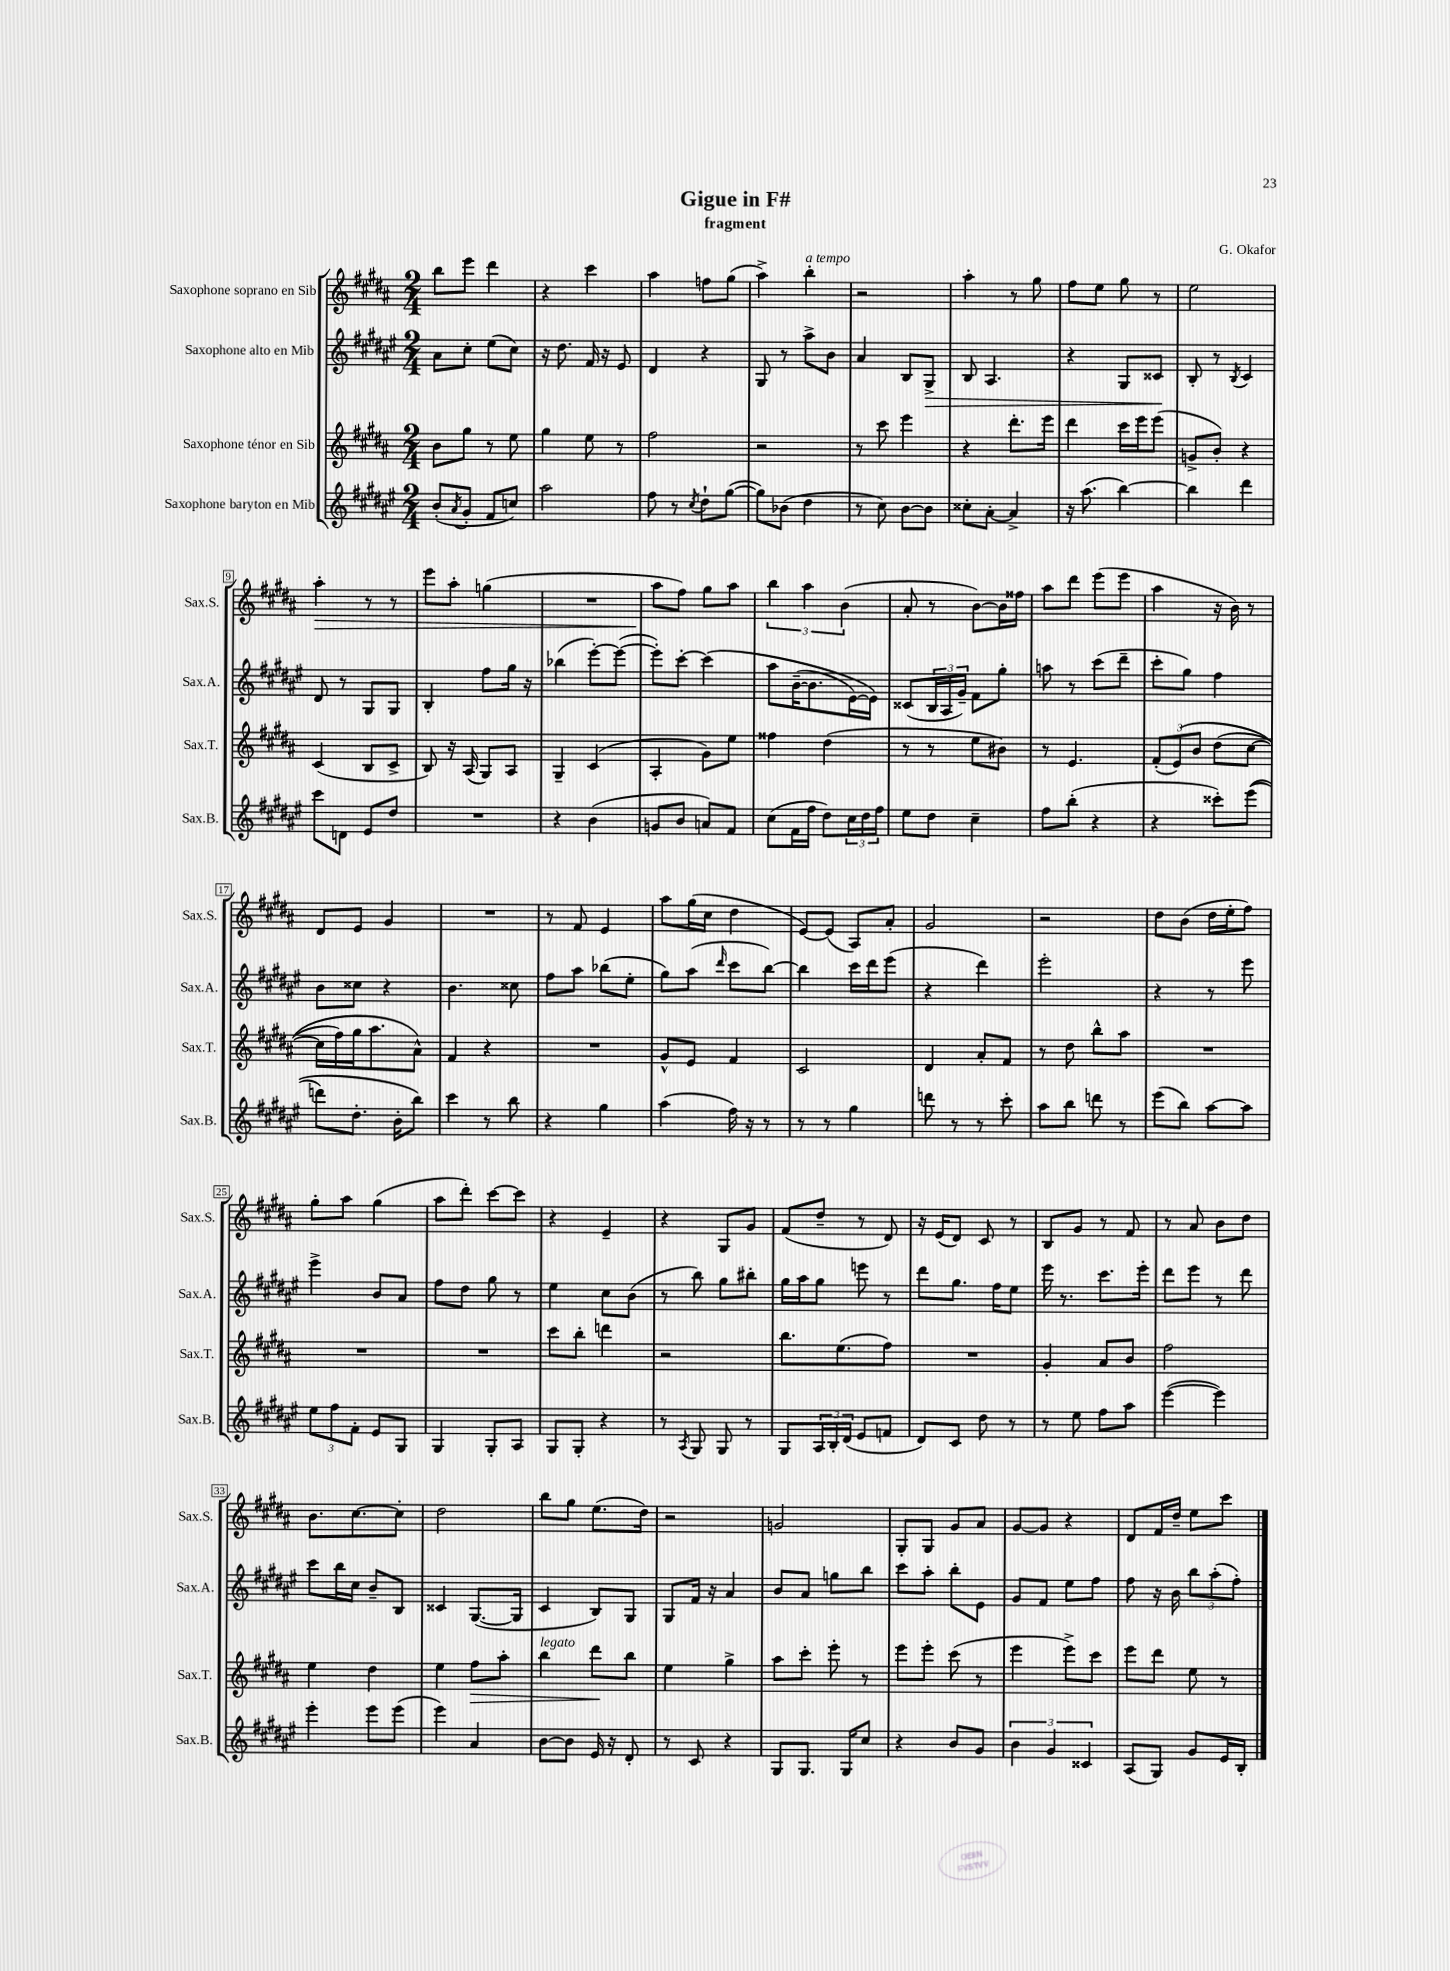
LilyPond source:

\header { title = "Gigue in F#" composer = "G. Okafor" subtitle = "fragment" }
<<
\new StaffGroup <<
\new Staff = "s0" \with { instrumentName = "Saxophone soprano en Sib" shortInstrumentName = "Sax.S." } {
    \clef treble \key b \major \numericTimeSignature \time 2/4
    b''8 e'''8 dis'''4 |
    r4 cis'''4 |
    ais''4 f''8 gis''8( |
    ais''4->) b''4-.^\markup { \italic "a tempo" } |
    r2 |
    ais''4-. r8 gis''8 |
    fis''8 e''8 gis''8 r8 |
    e''2 |
    ais''4-.\> r8 r8 |
    e'''8 ais''8-. g''4( |
    R2 |
    ais''8\! fis''8) gis''8 ais''8 |
    \tuplet 3/2 { b''4 ais''4 b'4( } |
    ais'8-. r8 b'8~) b'16 fisis''16 |
    ais''8 dis'''8 e'''8( e'''8 |
    ais''4 r16 b'16) r8 |
    dis'8 e'8 gis'4 |
    R2 |
    r8 fis'8 e'4 |
    ais''8 gis''16( cis''16 dis''4 |
    e'8~) e'8( ais8) ais'8-. |
    gis'2 |
    r2 |
    dis''8 b'8( dis''16 e''16-. fis''8) |
    gis''8-. ais''8 gis''4( |
    ais''8 dis'''8-.) cis'''8~ cis'''8 |
    r4 e'4-- |
    r4 gis8 gis'8 |
    fis'8( dis''8-- r8 dis'8) |
    r16 e'16( dis'8) cis'8 r8 |
    b8 gis'8 r8 fis'8 |
    r8 ais'8 b'8 dis''8 |
    b'8. cis''8.~ cis''8-. |
    dis''2 |
    b''8 gis''8 e''8.( dis''16) |
    r2 |
    g'2 |
    gis8-. gis8 gis'8 ais'8 |
    gis'8~ gis'8 r4 |
    dis'8 fis'16 dis''16-- e''8 cis'''8 \bar "|." |
}
\new Staff = "s1" \with { instrumentName = "Saxophone alto en Mib" shortInstrumentName = "Sax.A." } {
    \clef treble \key fis \major \numericTimeSignature \time 2/4
    ais'8 cis''8-. eis''8( cis''8) |
    r16 dis''8. fis'16 r16 eis'8 |
    dis'4 r4 |
    gis8 r8 ais''8-> b'8 |
    ais'4 b8 gis8->\> |
    b8 ais4. |
    r4 gis8 cisis'8\! |
    b8-. r8 \acciaccatura { b8 } cis'4 |
    dis'8 r8 gis8 gis8 |
    b4-. fis''8 gis''16 r16 |
    bes''4( eis'''8~-.) eis'''8~( |
    eis'''8-.) cis'''8~-. cis'''4\( |
    ais''8 b'16~--( b'8. eis'16~) eis'16\) |
    cisis'8( \tuplet 3/2 { b16 ais16 gis'16--) } fis'8 gis''8-. |
    a''8 r8 cis'''8( dis'''8-- |
    cis'''8-. gis''8) fis''4 |
    b'8 cisis''8 r4 |
    b'4. cisis''8 |
    fis''8 ais''8 bes''8( eis''8-. |
    gis''8) ais''8( \grace { dis'''16 } cis'''8 b''8~) |
    b''4 cis'''16 dis'''16 eis'''8( |
    r4 dis'''4) |
    eis'''2-. |
    r4 r8 eis'''8 |
    eis'''4-> b'8 ais'8 |
    fis''8 dis''8 gis''8 r8 |
    eis''4 cis''8 b'8( |
    r8 b''8) gis''8 bis''8-. |
    gis''16 ais''16 gis''8 e'''8 r8 |
    dis'''8 gis''8. fis''16 eis''8 |
    eis'''16 r8. cis'''8. eis'''16-. |
    dis'''8 eis'''8 r8 dis'''8 |
    cis'''8 b''16 cis''16 b'8-- b8 |
    cisis'4 gis8.~( gis16 |
    cis'4 b8) gis8 |
    gis8 fis'16 r16 ais'4 |
    b'8 ais'8 g''8 b''8 |
    cis'''8 ais''8-. b''8-. eis'8 |
    gis'8 fis'8 eis''8 fis''8 |
    fis''8 r16 b'16 \tuplet 3/2 { b''8 ais''8-.( fis''8-.) } \bar "|." |
}
\new Staff = "s2" \with { instrumentName = "Saxophone ténor en Sib" shortInstrumentName = "Sax.T." } {
    \clef treble \key b \major \numericTimeSignature \time 2/4
    b'8 gis''8 r8 e''8 |
    gis''4 e''8 r8 |
    fis''2 |
    r2 |
    r8 cis'''8 e'''4 |
    r4 dis'''8.-. e'''16 |
    dis'''4 cis'''16 e'''16 e'''8( |
    g'8-> b'8-.) r4 |
    cis'4( b8 cis'8-> |
    b8) r16 ais16( gis8) ais8 |
    gis4-- cis'4( |
    ais4-. gis'8) e''8 |
    fisis''4 dis''4( |
    r8 r8 e''8 bis'8) |
    r8 e'4. |
    \tuplet 3/2 { fis'8-.( e'8)\( b'8 } dis''8( cis''8~ |
    cis''16 fis''16) gis''16 ais''8. ais'8-^\) |
    fis'4 r4 |
    R2 |
    gis'8-^ e'8 fis'4 |
    cis'2 |
    dis'4 ais'8-. fis'8 |
    r8 dis''8 b''8-^ ais''8 |
    R2 |
    R2 |
    R2 |
    cis'''8 b''8-. d'''4 |
    r2 |
    b''8. e''8.( fis''8) |
    R2 |
    gis'4-. ais'8 b'8 |
    fis''2 |
    e''4 dis''4 |
    e''4 fis''8\> ais''8-. |
    b''4^\markup { \italic "legato" } dis'''8\! b''8 |
    e''4 gis''4-> |
    ais''8 cis'''8-. e'''8-. r8 |
    e'''8 e'''8-. cis'''8( r8 |
    e'''4 e'''8->) cis'''8 |
    e'''8 dis'''8 e''8 r8 \bar "|." |
}
\new Staff = "s3" \with { instrumentName = "Saxophone baryton en Mib" shortInstrumentName = "Sax.B." } {
    \clef treble \key fis \major \numericTimeSignature \time 2/4
    b'8-.( \acciaccatura { ais'8 } gis'8-. fis'8 c''8) |
    ais''2 |
    fis''8 r8 \acciaccatura { cis''8 } dis''8-! gis''8~( |
    gis''8) bes'8( dis''4 |
    r8 cis''8) b'8~ b'8 |
    cisis''8-. ais'8~-. ais'4-> |
    r16 ais''8.( b''4~) |
    b''4 dis'''4 |
    cis'''8 d'8 eis'8 dis''8 |
    R2 |
    r4 b'4( |
    g'8 b'8 a'8) fis'8 |
    cis''8( fis'16 fis''16 dis''8) \tuplet 3/2 { cis''16 dis''16 fis''16 } |
    eis''8 dis''8 cis''4-- |
    fis''8 b''8-.( r4 |
    r4 cisis'''8-.) eis'''8(\( |
    d'''8) dis''8.-. b'16-. b''8\) |
    cis'''4 r8 b''8 |
    r4 gis''4 |
    ais''4( fis''16) r16 r8 |
    r8 r8 gis''4 |
    d'''8 r8 r8 cis'''8-. |
    ais''8 b''8 d'''8 r8 |
    eis'''8( b''8) ais''8~ ais''8 |
    \tuplet 3/2 { eis''8 fis''8 fis'8-. } eis'8 gis8 |
    gis4 gis8-. ais8 |
    gis8 gis8-. r4 |
    r8 \acciaccatura { ais8 } gis8 gis8 r8 |
    gis8 \tuplet 3/2 { ais16 b16-. dis'16( } eis'8 f'8 |
    dis'8) cis'8 dis''8 r8 |
    r8 eis''8 fis''8 ais''8 |
    eis'''4~( eis'''4) |
    eis'''4-. eis'''8 eis'''8( |
    eis'''4) ais'4 |
    b'8~ b'8 eis'16 r16 dis'8-. |
    r8 cis'8 r4 |
    gis8 gis8. gis16 cis''8 |
    r4 b'8 gis'8 |
    \tuplet 3/2 { b'4 gis'4 cisis'4 } |
    ais8( gis8) gis'8 eis'16 b16-. \bar "|." |
}
>>
>>
\layout { \context { \Score \override BarNumber.stencil = #(make-stencil-boxer 0.1 0.3 ly:text-interface::print) } }
